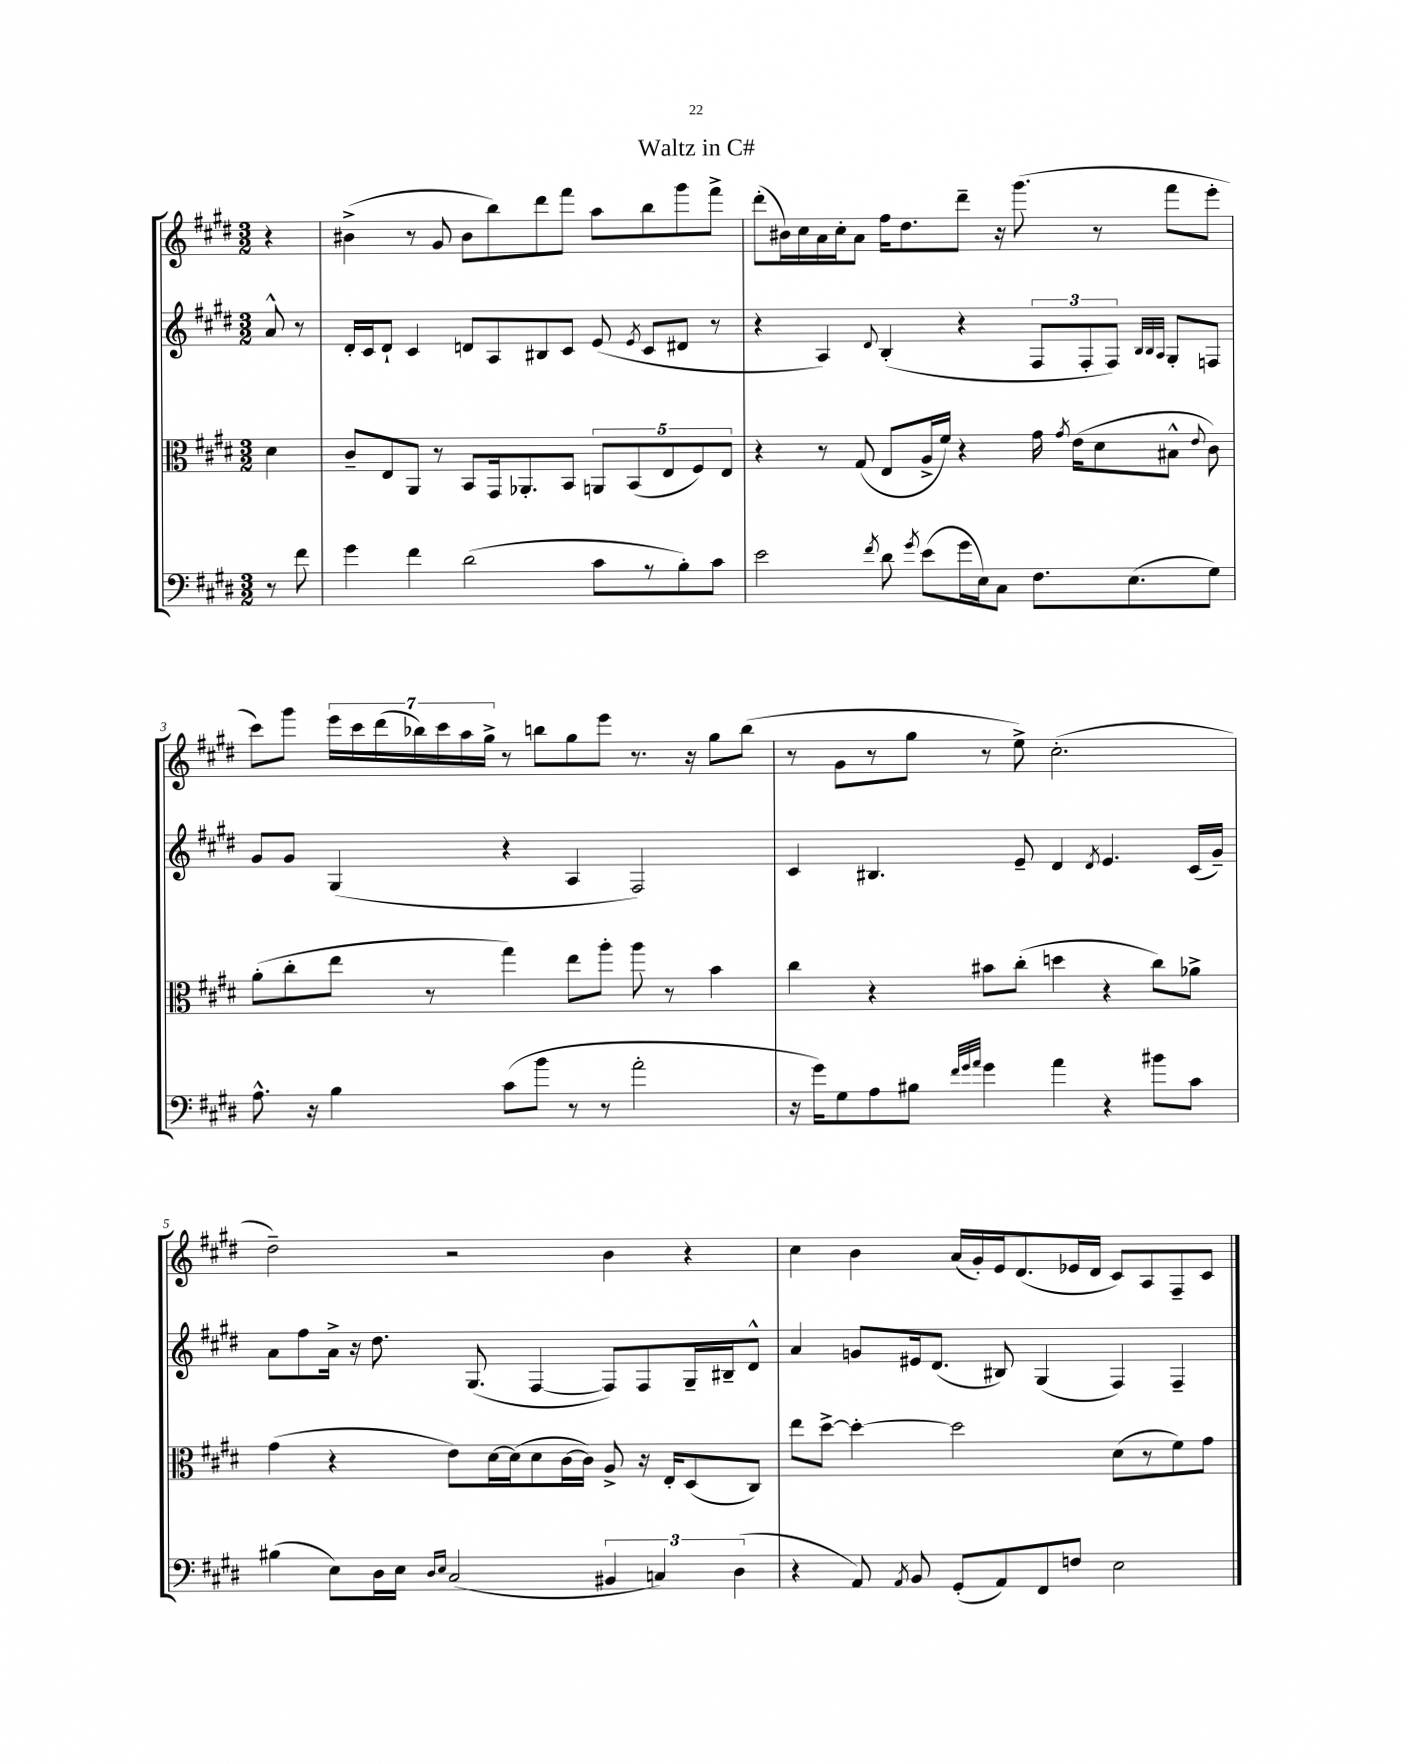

**kern	**kern	**kern	**kern
*staff4	*staff3	*staff2	*staff1
*clefF4	*clefC3	*clefG2	*clefG2
*k[f#c#g#d#]	*k[f#c#g#d#]	*k[f#c#g#d#]	*k[f#c#g#d#]
*M3/2	*M3/2	*M3/2	*M3/2
8r	4d#	8a^^	4r
8f#	.	8r	.
=	=	=	=
4g#	8c#~	16d#'	(4b#^
.	.	16c#	.
.	8E	8d#`	.
4f#	8AA	4c#	8r
.	8r	.	8g#
(2d#	8BB	8d	8b#
.	16GG#	8A	8bb)
.	8.AA-'	.	.
.	.	8B#	8ddd#
.	8BB	8c#	8fff#
8c#	10AA	(8e	8aa
.	(10BB	.	.
.	.	8qe	.
8r	.	8c#	8bb
.	10E	.	.
8B')	.	8d#	8ggg#
.	10F#)	.	.
8c#	.	8r	8fff#^
.	10E	.	.
=	=	=	=
2e	4r	4r	(8ddd#'
.	.	.	16b#)
.	.	.	16cc#
.	8r	4A)	16a
.	.	.	16cc#'
.	(8G#	.	8a
8qf#	.	8qqd#	.
8d#	8E	(4B'	16ff#
.	.	.	8.dd#
8qg#	.	.	.
(8e	16A^	.	.
.	16f#)	.	.
16g#	4r	4r	8ddd#~
16E)	.	.	.
8C#	.	.	16r
.	.	.	(8.ggg#
8.F#	16g#	12F#	.
.	8qg#	.	.
.	(16e	.	.
.	.	12F#'	.
.	8d#	.	8r
.	.	12F#)	.
(8.E	.	.	.
.	.	32qqB	.
.	.	32qqB	.
.	.	32qqA	.
.	8B#^^	8G#'	8fff#
.	8qqe	.	.
8G#)	8c#)	8F	8eee'
=	=	=	=
8.A^^	(8a'	8g#	8ccc#)
.	8cc#'	8g#	8ggg#
16r	.	.	.
4B	8ee	(4G#	28eee
.	.	.	28ccc#
.	.	.	(28ddd#
.	.	.	28bb-)
.	8r	.	.
.	.	.	28ccc#
.	.	.	28aa
.	.	.	28gg#^
(8c#	4gg#)	4r	8r
8b	.	.	8bb
8r	8ee	4A	8gg#
8r	8aa'	.	8eee
2a'	8aa	2F#)	8.r
.	8r	.	.
.	.	.	16r
.	4b	.	8gg#
.	.	.	(8bb
=	=	=	=
16r	4cc#	4c#	8r
16g#)	.	.	.
8G#	.	.	8g#
8A	4r	4.B#	8r
8B#	.	.	8gg#
32qqf#	.	.	.
32qqg#	.	.	.
32qqa	.	.	.
4g#	8b#	.	8r
.	(8cc#'	8e~	8ee^)
4a	4dd	4d#	(2.cc#'
.	.	8qd#	.
4r	4r	4.e	.
8b#	8cc#)	.	.
8c#	8a-^	(16c#	.
.	.	16g#~)	.
=	=	=	=
(4B#	(4g#	8a	2dd#~)
.	.	8ff#	.
8E)	4r	16a^	.
.	.	16r	.
16D#	.	8.dd#	.
16E	.	.	.
16qqD#	.	.	.
16qqE	.	.	.
(2C#	8e)	.	2r
.	.	(8.G#	.
.	[16d#	.	.
.	(16d#]	.	.
.	8d#	[4F#	.
.	[16c#	.	.
.	16c#])	.	.
6BB#	8A^	8F#])	4b
.	16r	8F#	.
6C)	.	.	.
.	16E'	.	.
.	(8D#	16G#~	4r
.	.	16B#~	.
(6D#	.	.	.
.	8C#)	8d#^^	.
=	=	=	=
4r	8ee	4a	4cc#
.	[8dd#^	.	.
8AA)	4dd#'_	8g	4b
8qAA	.	.	.
8BB	.	16e#	.
.	.	(8.d#	.
(8GG#'	2dd#]	.	(16a
.	.	.	16g#')
8AA)	.	8B#)	16e
.	.	.	(8.d#
8FF#	.	(4G#	.
8F	.	.	16e-
.	.	.	16d#
2E	(8d#	4F#)	8c#)
.	8r	.	8A
.	8f#)	4F#~	8F#~
.	8g#	.	8c#
==	==	==	==
*-	*-	*-	*-
